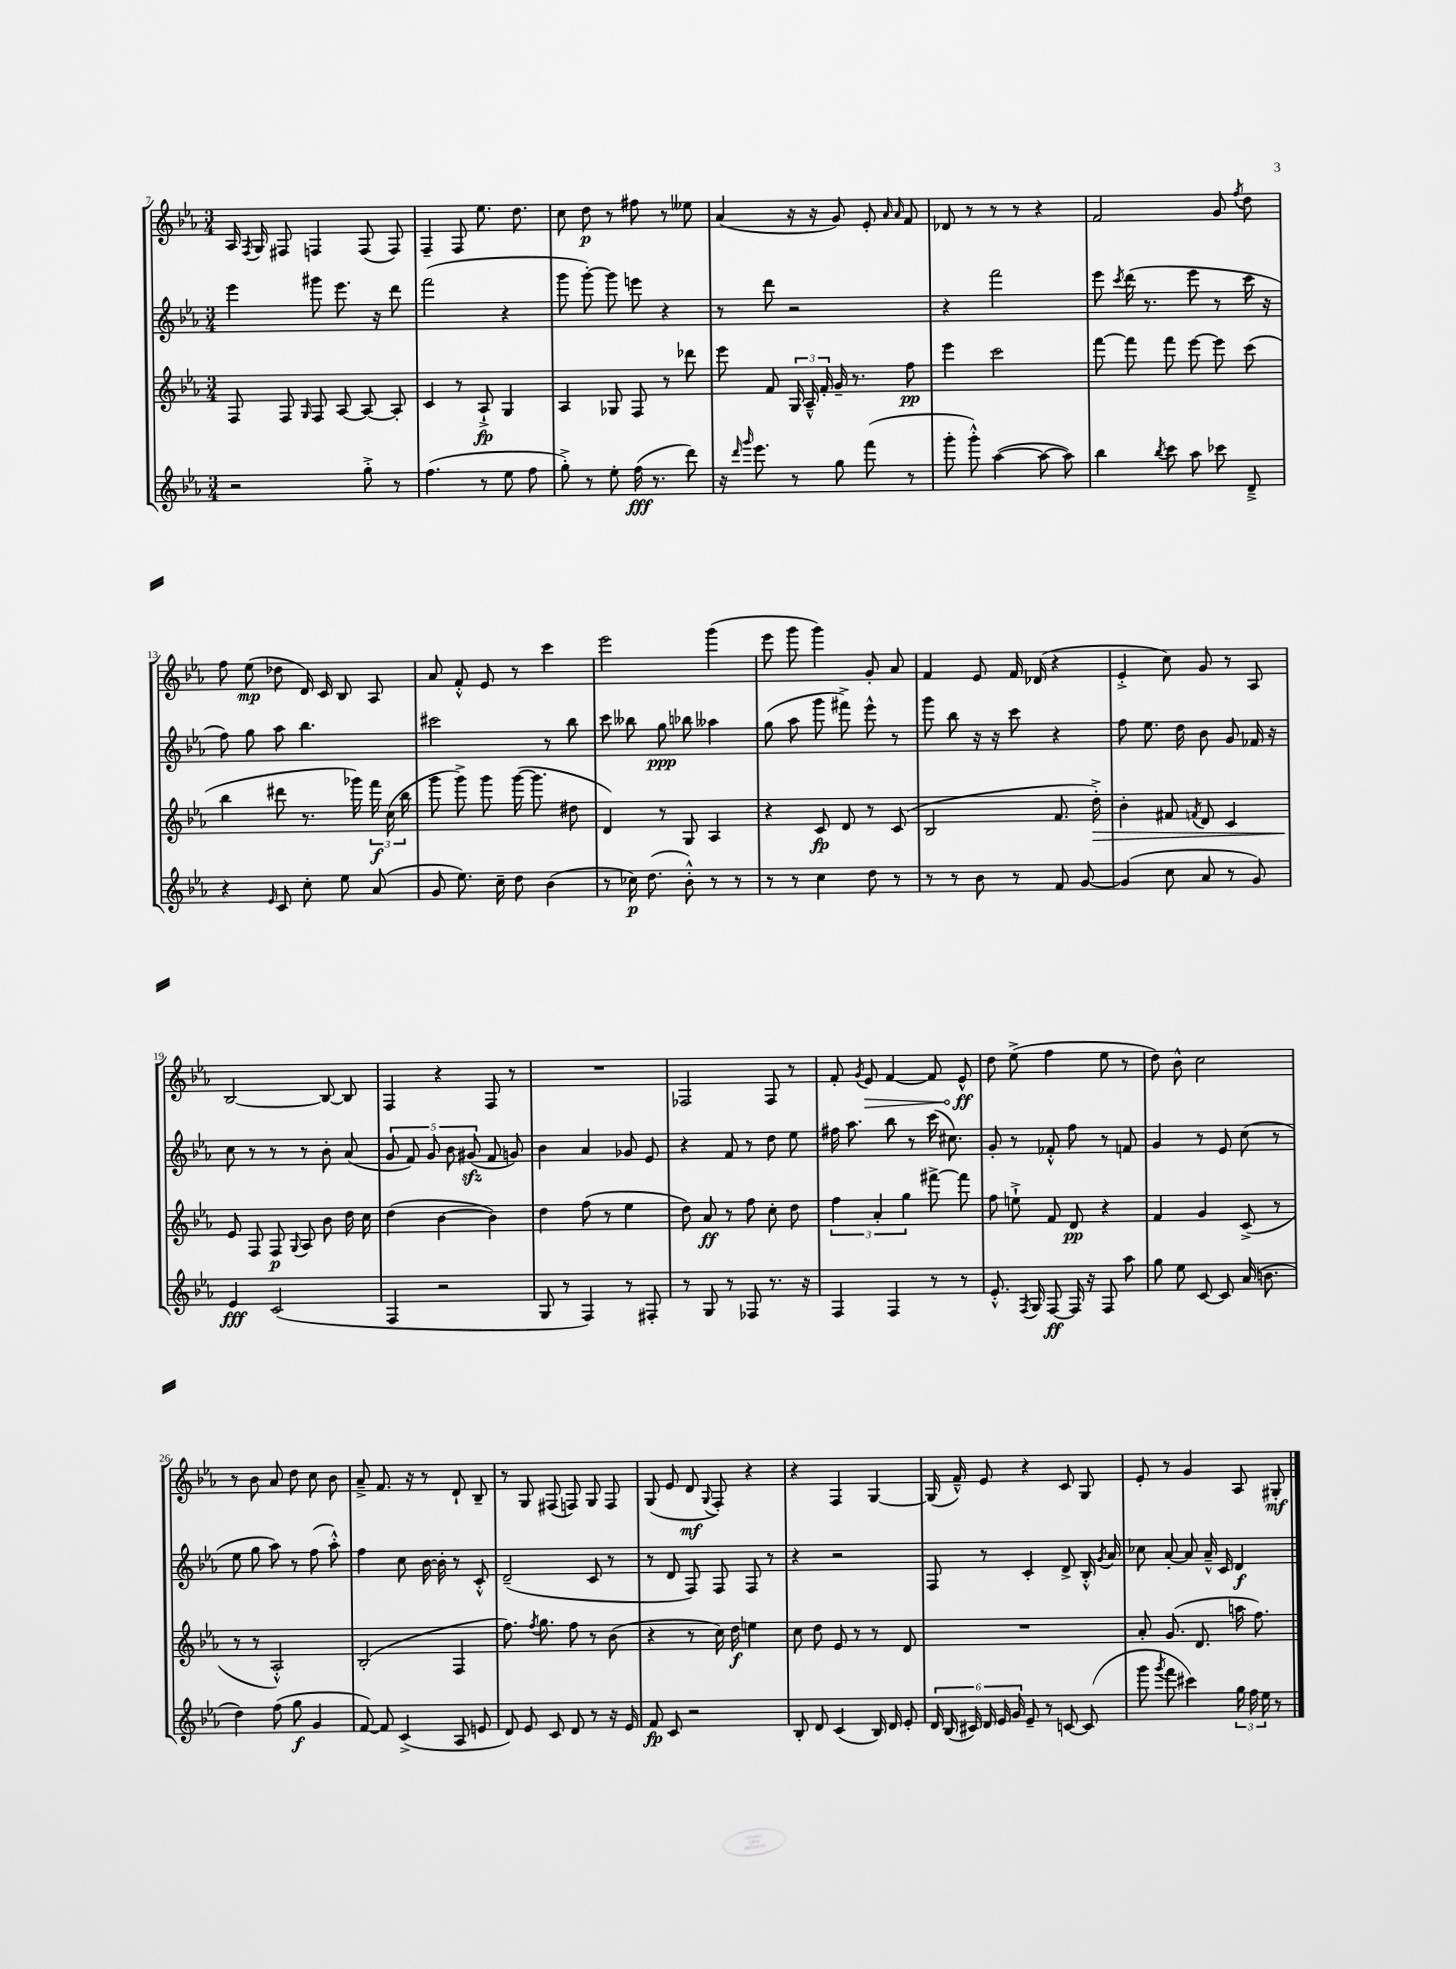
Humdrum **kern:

**kern	**dynam	**kern	**dynam	**kern	**dynam	**kern	**dynam
*part4	*part4	*part3	*part3	*part2	*part2	*part1	*part1
*staff4	*staff4	*staff3	*staff3	*staff2	*staff2	*staff1	*staff1
*clefG2	*	*clefG2	*	*clefG2	*	*clefG2	*
*k[b-e-a-]	*	*k[b-e-a-]	*	*k[b-e-a-]	*	*k[b-e-a-]	*
*M3/4	*	*M3/4	*	*M3/4	*	*M3/4	*
=7	=7	=7	=7	=7	=7	=7	=7
2r	.	8F/	.	4eee-\	.	16A-/	.
.	.	.	.	.	.	8qF/	.
.	.	.	.	.	.	16G/	.
.	.	8F/	.	.	.	8F#X/	.
.	.	16qqG/	.	.	.	.	.
.	.	8F/	.	8ggg#X\	.	4Fn/	.
.	.	[8A-/	.	8.eee-\	.	.	.
8gg'^\	.	8A-/_	.	.	.	(8F/	.
.	.	.	.	16r	.	.	.
8r	.	8A-'/]	.	8ddd\	.	8F/)	.
=8	=8	=8	=8	=8	=8	=8	=8
(4.ff\	.	4c/	.	(2fff\	.	4F~/	.
.	.	8r	.	.	.	8F/	.
8r	.	8A-`^/	fp	.	.	8.ee-\	.
8ee-\	.	4G/	.	4r	.	.	.
.	.	.	.	.	.	8.dd\	.
8ff\	.	.	.	.	.	.	.
=9	=9	=9	=9	=9	=9	=9	=9
8gg'^\)	.	4A-/	.	8ggg\	.	8cc\	.
8r	.	.	.	[8ggg'\)	.	8dd\	p
8ee-'\	.	8G-X/	.	8ggg\]	.	8r	.
(16ff\	fff	8F/	.	8eeen\	.	8ff#X\	.
8.r	.	.	.	.	.	.	.
.	.	8r	.	4r	.	8r	.
8ddd\)	.	8ddd-X\	.	.	.	8ee--X\	.
=10	=10	=10	=10	=10	=10	=10	=10
16r	.	8eee-\	.	8r	.	(4a-/	.
16qqddd/	.	.	.	.	.	.	.
16qqggg/	.	.	.	.	.	.	.
8.eee-\	.	.	.	.	.	.	.
.	.	8f/	.	8ddd\	.	.	.
8r	.	24G/	.	2r	.	16r	.
.	.	24A-~^^/	.	.	.	.	.
.	.	.	.	.	.	16r	.
.	.	24f'/	.	.	.	.	.
8gg\	.	16g~/	.	.	.	8g/)	.
.	.	8.r	.	.	.	.	.
(8fff\	.	.	.	.	.	8e-'/	.
.	.	.	.	.	.	16qqa-/	.
.	.	.	.	.	.	16qqa-/	.
8r	.	8ff\	pp	.	.	8f/	.
=11	=11	=11	=11	=11	=11	=11	=11
8ggg'\	.	4eee-\	.	4r	.	8d-X/	.
8ggg'^^\)	.	.	.	.	.	8r	.
([4aa-\	.	2ccc\	.	2fff\	.	8r	.
.	.	.	.	.	.	8r	.
8aa-\_	.	.	.	.	.	4r	.
8aa-\])	.	.	.	.	.	.	.
=12	=12	=12	=12	=12	=12	=12	=12
4bb-\	.	[8fff\	.	8eee-\	.	2f/	.
.	.	.	.	8qccc/	.	.	.
.	.	8fff\]	.	(16ddd\	.	.	.
.	.	.	.	8.r	.	.	.
8qbb-/	.	.	.	.	.	.	.
8ccc\	.	8fff\	.	.	.	.	.
8aa-\	.	[8eee-\	.	8eee-\	.	.	.
8ccc-X\	.	8eee-\]	.	8r	.	8g/	.
.	.	.	.	.	.	8qff/	.
8d~^/	.	(8ccc\	.	16ccc\	.	8dd\	.
.	.	.	.	16r	.	.	.
!!LO:LB:g=z
=13	=13	=13	=13	=13	=13	=13	=13
4r	.	4bb-\	.	8ff\)	.	8ff\	.
.	.	.	.	8gg\	.	(8ee-\	mp
16qqe-/	.	.	.	.	.	.	.
8c/	.	8ddd#X\	.	8aa-\	.	8dd-X\	.
8cc'\	.	8.r	.	4.bb-\	.	16d/)	.
.	.	.	.	.	.	16c/	.
8ee-\	.	.	.	.	.	8B-/	.
.	.	16ggg-X\)	.	.	.	.	.
(8a-/	.	24fff\	f	.	.	8A-/	.
.	.	(24cc\	.	.	.	.	.
.	.	24bb-\	.	.	.	.	.
=14	=14	=14	=14	=14	=14	=14	=14
8g/	.	8ggg\	.	2ccc#X\	.	8a-/	.
8.ee-\)	.	8ggg^\)	.	.	.	8f'^^/	.
.	.	8ggg\	.	.	.	8e-/	.
16cc~\	.	.	.	.	.	.	.
8dd\	.	([16ggg\	.	.	.	8r	.
.	.	8.ggg\]	.	.	.	.	.
(4b-\	.	.	.	8r	.	4ccc\	.
.	.	8dd#X\	.	8bb-\	.	.	.
=15	=15	=15	=15	=15	=15	=15	=15
8r	.	4d/)	.	8ccc\	.	2eee-\	.
16cc-X\)	p	.	.	8bb--X\	.	.	.
(8.dd\	.	.	.	.	.	.	.
.	.	8r	.	8gg\	ppp	.	.
8b-'^^\)	.	8G/	.	8bb-X\	.	.	.
8r	.	4A-/	.	4aa--X\	.	(4ggg\	.
8r	.	.	.	.	.	.	.
=16	=16	=16	=16	=16	=16	=16	=16
8r	.	4r	.	(8gg\	.	8eee-\	.
8r	.	.	.	8aa-\	.	8ggg\	.
4cc\	.	8c/	fp	8ggg\	.	4ggg\)	.
.	.	8d/	.	8fff#X^\)	.	.	.
8dd\	.	8r	.	8eee-^^\	.	8g'/	.
8r	.	(8c/	.	8r	.	8a-/	.
=17	=17	=17	=17	=17	=17	=17	=17
8r	.	2B-/	.	8ggg\	.	4f/	.
8r	.	.	.	8bb-\	.	.	.
8b-\	.	.	.	16r	.	8e-/	.
.	.	.	.	16r	.	.	.
8r	.	.	.	8ccc\	.	16f/	.
.	.	.	.	.	.	(16d-X/	.
8f/	.	8.f/	.	4r	.	4r	.
[8g/	.	.	.	.	.	.	.
!	!	!	!LO:HP:b	!	!	!	!
.	.	16dd'^\)	>	.	.	.	.
=18	=18	=18	=18	=18	=18	=18	=18
(4g/]	.	4b-'\	.	8ff\	.	4e-'^/	.
.	.	.	.	8.ee-\	.	.	.
8cc\	.	8f#X/	.	.	.	8cc\)	.
.	.	.	.	16dd\	.	.	.
.	.	8qfn/	.	.	.	.	.
8a-/	.	8d/	.	8b-\	.	8g/	.
8r	.	4c/	.	8g/	.	8r	.
8g/)	.	.	.	16f-X/	.	8A-/	.
.	.	.	.	16r	.	.	.
!!LO:LB:g=z
=19	=19	=19	=19	=19	=19	=19	=19
4e-/	fff	8e-/	.	8cc\	.	[2B-/	.
.	.	8F/	]	8r	.	.	.
(2c/	.	8F/	p	8r	.	.	.
.	.	8qqG/	.	.	.	.	.
.	.	8A-/	.	8r	.	.	.
.	.	8b-\	.	8b-'\	.	8B-/_	.
.	.	16dd\	.	(8a-/	.	8B-/]	.
.	.	16cc\	.	.	.	.	.
=20	=20	=20	=20	=20	=20	=20	=20
4F/	.	(4dd\	.	10g/	.	4F/	.
.	.	.	.	10f/)	.	.	.
.	.	.	.	10g/	.	.	.
2r	.	[4b-\	.	.	.	4r	.
.	.	.	.	10b-\	.	.	.
.	.	.	.	(10g#Xzz/	.	.	.
.	.	4b-\])	.	8f/	.	8F/	.
.	.	.	.	8gn/)	.	8r	.
=21	=21	=21	=21	=21	=21	=21	=21
8G/	.	4dd\	.	4b-\	.	2.r	.
8r	.	.	.	.	.	.	.
4F/)	.	(8ff\	.	4a-/	.	.	.
.	.	8r	.	.	.	.	.
8r	.	4ee-\	.	8g-X/	.	.	.
8F#X'/	.	.	.	8e-/	.	.	.
=22	=22	=22	=22	=22	=22	=22	=22
8r	.	8dd\)	.	4r	.	2F-X/	.
8G/	.	8a-/	ff	.	.	.	.
8r	.	8r	.	8f/	.	.	.
8F-X/	.	8ff\	.	8r	.	.	.
8.r	.	8cc'\	.	8dd\	.	8F-/	.
.	.	8dd\	.	8ee-\	.	8r	.
16r	.	.	.	.	.	.	.
=23	=23	=23	=23	=23	=23	=23	=23
4F/	.	6ff\	.	16ff#X\	.	8f'/	.
.	.	.	.	8.aa-\	.	.	.
.	.	.	.	.	.	8qg/	.
!	!	!	!	!	!	!	!LO:HP:b
.	.	.	.	.	.	8e-/	>
.	.	6a-'/	.	.	.	.	.
4F/	.	.	.	8bb-\	.	[4f/	.
.	.	6gg\	.	.	.	.	.
.	.	.	.	8r	.	.	.
8r	.	[8fff#X^\	.	(16ccc\	.	8f/]	.
.	.	.	.	8.cc#X\)	.	.	.
8r	.	8fff#\]	.	.	.	8e-^^/	ff
.	.	.	.	.	.	.	]
=24	=24	=24	=24	=24	=24	=24	=24
8.e-'^^/	.	8ff\	.	8g'/	.	8dd\	.
.	.	8een`^\	.	8r	.	(8ee-^\	.
8qF/	.	.	.	.	.	.	.
16G/	.	.	.	.	.	.	.
[8F/	ff	8f/	.	8f-X'^^/	.	4ff\	.
16F/]	.	8d/	pp	8ff\	.	.	.
16r	.	.	.	.	.	.	.
8F/	.	4r	.	8r	.	8ee-\	.
8aa-\	.	.	.	8fn/	.	8r	.
=25	=25	=25	=25	=25	=25	=25	=25
8gg\	.	4f/	.	4g/	.	8dd\)	.
8ee-\	.	.	.	.	.	8b-^^\	.
[8c/	.	4g/	.	8r	.	2cc\	.
8c/]	.	.	.	8e-/	.	.	.
(16a-/	.	(8c^/	.	(8cc\	.	.	.
8.bn\	.	.	.	.	.	.	.
.	.	8r	.	8r	.	.	.
!!LO:LB:g=z
=26	=26	=26	=26	=26	=26	=26	=26
4dd\)	.	8r	.	8ee-\	.	8r	.
.	.	8r	.	8gg\	.	8b-\	.
(8ff\	.	2A-'^^/)	.	8aa-\)	.	8a-/	.
8gg\	f	.	.	8r	.	8dd\	.
4g/	.	.	.	(8ff\	.	8cc\	.
.	.	.	.	8aa-'^^\)	.	8b-\	.
=27	=27	=27	=27	=27	=27	=27	=27
[8f/)	.	(2B-'/	.	4ff\	.	8a-~^/	.
8f/]	.	.	.	.	.	8.f/	.
(4c^/	.	.	.	8cc\	.	.	.
.	.	.	.	.	.	16r	.
.	.	.	.	[16b-\	.	8r	.
.	.	.	.	16b-'\]	.	.	.
8A-/	.	4F/	.	8r	.	8d`/	.
8en/	.	.	.	8c'^^/	.	8B-~/	.
=28	=28	=28	=28	=28	=28	=28	=28
8d/)	.	8.ff\)	.	(2d~/	.	8r	.
8e-/	.	.	.	.	.	8G/	.
.	.	8qff/	.	.	.	.	.
.	.	8.gg\	.	.	.	.	.
8c/	.	.	.	.	.	(8F#X/	.
8d/	.	8ff\	.	.	.	8Fn/)	.
8r	.	8r	.	8c/	.	8G/	.
16r	.	(8b-\	.	8r	.	8F/	.
16e-/	.	.	.	.	.	.	.
=29	=29	=29	=29	=29	=29	=29	=29
8f/	fp	4r	.	8r	.	(8G/	.
8c/	.	.	.	8d/	.	8e-/	.
2r	.	8r	.	8F/)	.	8d/	mf
.	.	.	.	.	.	8qqG/	.
.	.	16cc\)	.	8F/	.	8F'/)	.
.	.	16dd\	f	.	.	.	.
.	.	4een\	.	8F/	.	4r	.
.	.	.	.	8r	.	.	.
=30	=30	=30	=30	=30	=30	=30	=30
8B-'/	.	8cc\	.	4r	.	4r	.
8d/	.	8dd\	.	.	.	.	.
(4c/	.	8e-/	.	2r	.	4F/	.
.	.	8r	.	.	.	.	.
16B-/)	.	8r	.	.	.	[4G/	.
16d/	.	.	.	.	.	.	.
8e-'/	.	8d/	.	.	.	.	.
=31	=31	=31	=31	=31	=31	=31	=31
24d/	.	2.r	.	8F/	.	(16G/]	.
(24B-/	.	.	.	.	.	.	.
.	.	.	.	.	.	16f~^^/)	.
24c#X/)	.	.	.	.	.	.	.
24d/	.	.	.	8r	.	8e-/	.
24e-/	.	.	.	.	.	.	.
24g/	.	.	.	.	.	.	.
8e-~/	.	.	.	4c'/	.	4r	.
8r	.	.	.	.	.	.	.
[8cn/	.	.	.	8d^/	.	8c/	.
(8c/]	.	.	.	16B-'^^/	.	8G/	.
.	.	.	.	8qg/	.	.	.
.	.	.	.	16a-/	.	.	.
=32	=32	=32	=32	=32	=32	=32	=32
8ggg\	.	8a-'/	.	8cc-X\	.	8e-'/	.
8qggg/	.	.	.	.	.	.	.
8fff\	.	(8.g/	.	[8a-'/	.	8r	.
4ccc#X\)	.	.	.	8a-/]	.	4g/	.
.	.	8.d/	.	.	.	.	.
.	.	.	.	16a-~^^/	.	.	.
.	.	.	.	16c/	.	.	.
24gg\	.	16aan\	.	4d/	f	8A-/	.
24ff\	.	.	.	.	.	.	.
.	.	8.ff\)	.	.	.	.	.
24ee-\	.	.	.	.	.	.	.
8r	.	.	.	.	.	8G#X'/	mf
==	==	==	==	==	==	==	==
*-	*-	*-	*-	*-	*-	*-	*-
